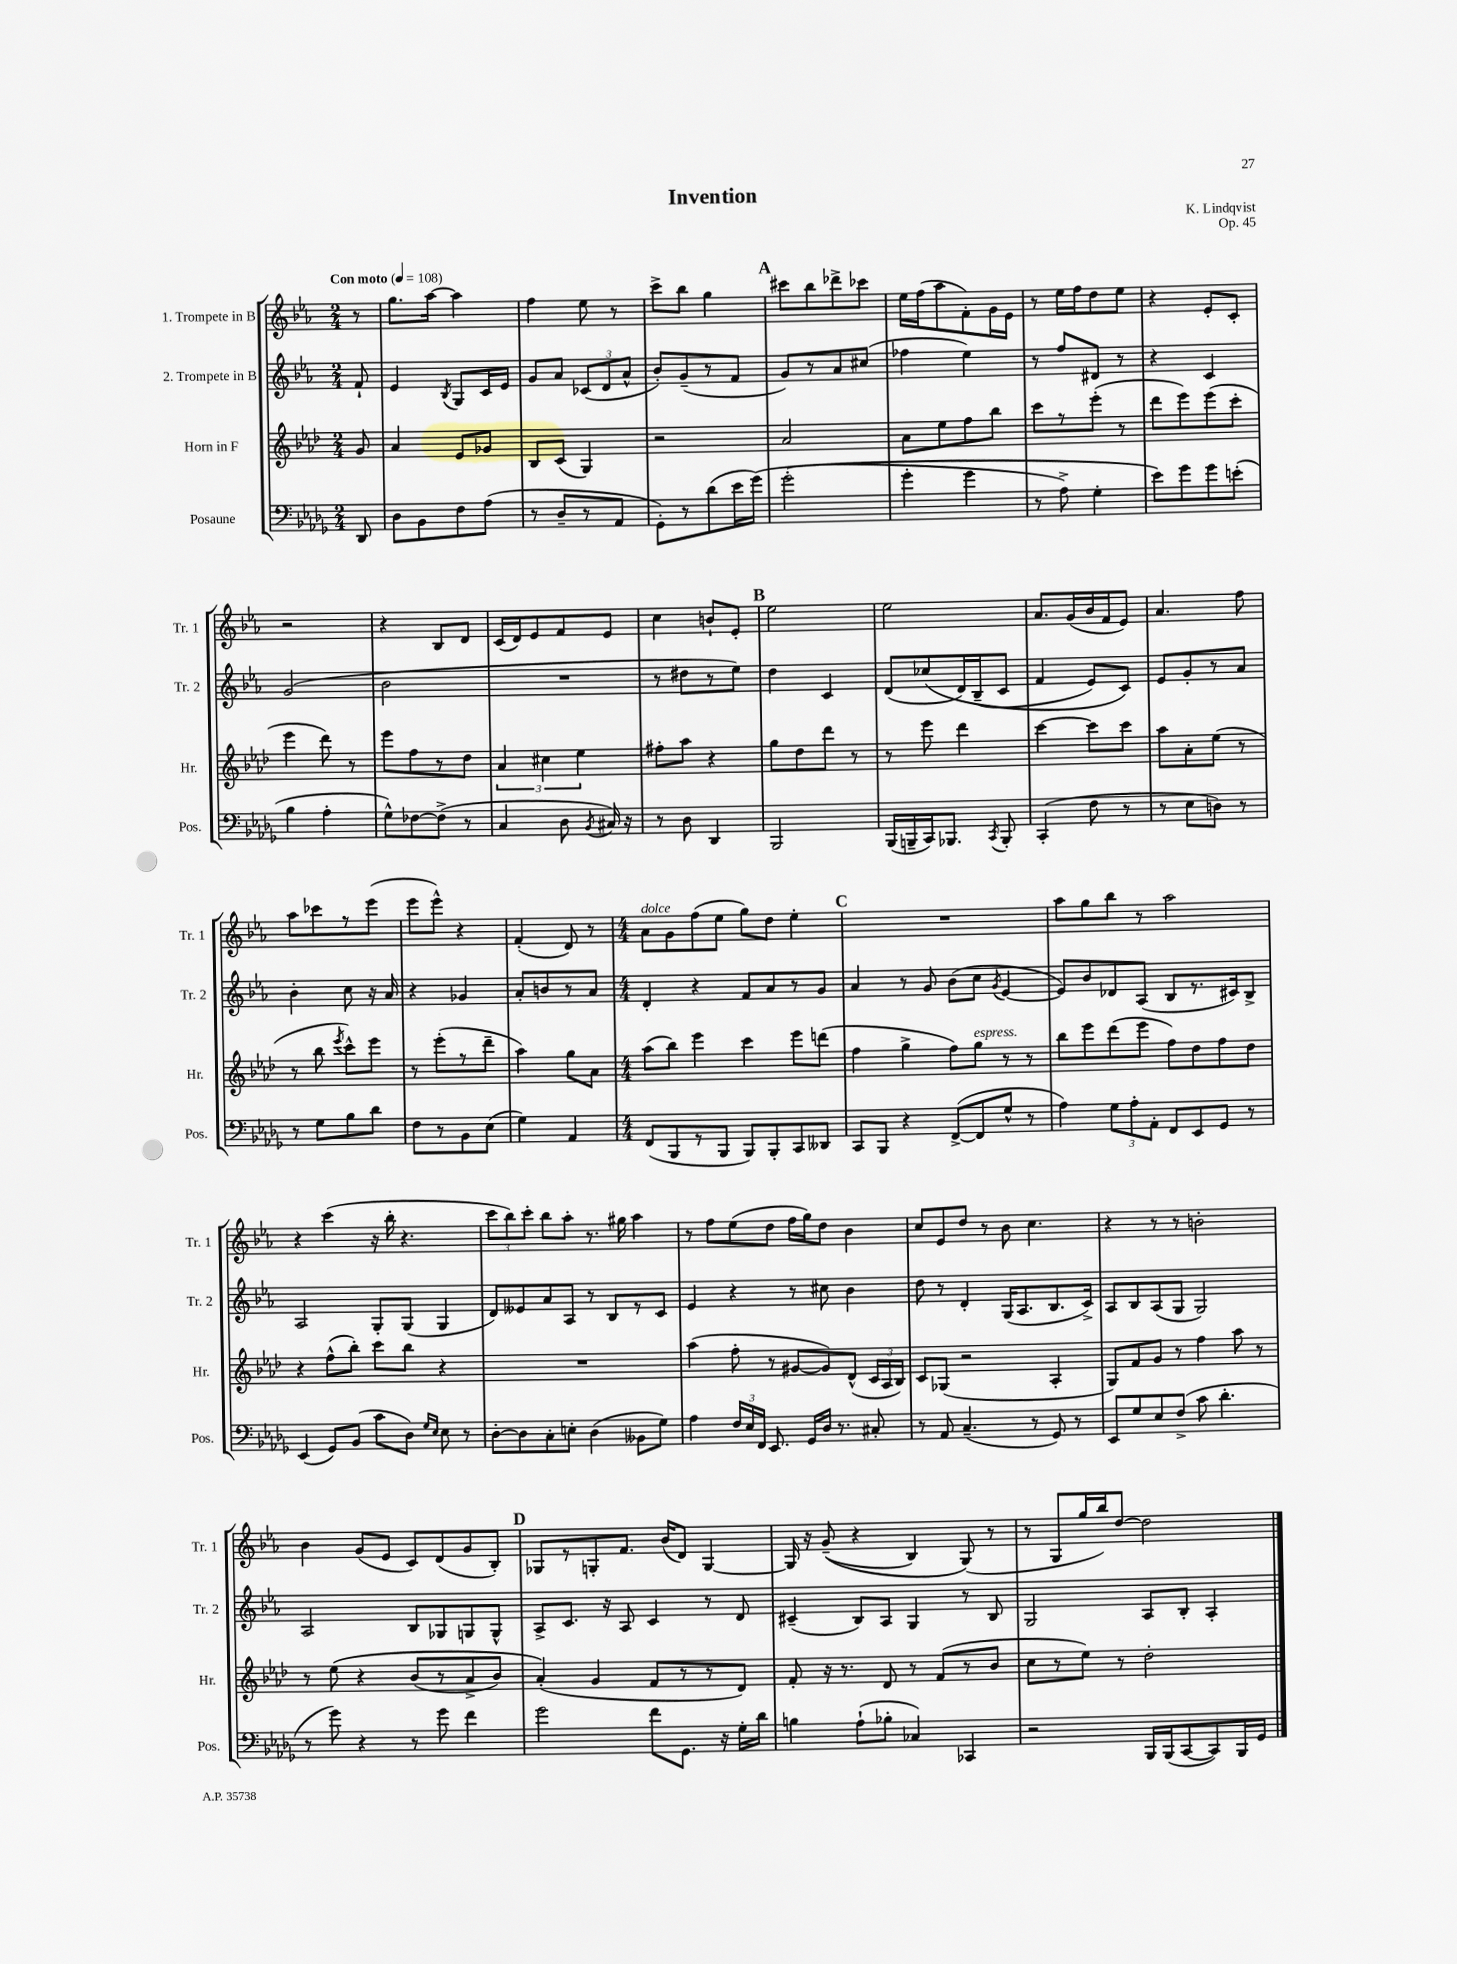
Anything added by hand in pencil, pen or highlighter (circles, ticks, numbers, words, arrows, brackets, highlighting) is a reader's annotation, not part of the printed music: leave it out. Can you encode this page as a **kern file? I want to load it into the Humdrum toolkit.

**kern	**kern	**kern	**kern
*staff4	*staff3	*staff2	*staff1
*clefF4	*clefG2	*clefG2	*clefG2
*k[b-e-a-d-g-]	*k[b-e-a-d-]	*k[b-e-a-]	*k[b-e-a-]
*M2/4	*M2/4	*M2/4	*M2/4
*MM108	*MM108	*MM108	*MM108
8DD-	8g	8f`	8r
=	=	=	=
8D-	4a-	4e-	8.gg
8BB-	.	.	.
.	.	.	[16aa-
.	.	8qB-	.
8F	8e-	8G	4aa-]
(8A-	8g-	16c	.
.	.	16e-	.
=	=	=	=
8r	8B-	8g	4ff
8D-~	(8c	8a-	.
8r	4G)	(12c-	8ee-
.	.	12d	.
8AA-	.	.	8r
.	.	12a-^^	.
=	=	=	=
8GG-')	2r	8b-')	8ccc^
8r	.	(8g~	8bb-
(8d-	.	8r	4gg
16e-	.	8f	.
&(16g-)	.	.	.
=	=	=	=
(2g-'	2a-	8g)	8ccc#
.	.	8r	8bb-
.	.	8a-	8ddd-^
.	.	(8cc#	8ccc-
=	=	=	=
4g-'	8a-	4ff-	16ee-
.	.	.	(16ff
.	8ee-	.	8aa-
4g-	8ff	4ee-)	8f')
.	8bb-	.	16g
.	.	.	16e-
=	=	=	=
8r	8ccc	8r	8r
8A-^)	8r	8ff	16ee-
.	.	.	16ff
4G-'	(8eee-'	8d#	8dd
.	8r	8r	8ee-
=	=	=	=
8e-&)	8ddd-	4r	4r
8g-	8eee-)	.	.
8g-	(8eee-	4c	8e-'
(8e'	8ccc'	.	8c'
=	=	=	=
4B-	4eee-	(2g	2r
4A-'	8ddd-)	.	.
.	8r	.	.
=	=	=	=
8G-^^)	8eee-	2b-	4r
[8F-	8ff	.	.
(8F-^]	8r	.	8B-
8r	8dd-	.	8d
=	=	=	=
4C	6a-	2r	(16c
.	.	.	16d)
.	.	.	8e-
.	6cc#	.	.
8D-	.	.	8f
.	6ee-	.	.
8qBB-	.	.	.
16C#)	.	.	8e-
16r	.	.	.
=	=	=	=
8r	8ff#'	8r	4cc
8D-	8aa-	8dd#	.
4DD-	4r	8r	8b`
.	.	8ee-)	8e-'
=	=	=	=
2BBB-	8gg	4dd	2ee-
.	8dd-	.	.
.	8ddd-	4c	.
.	8r	.	.
=	=	=	=
(16BBB-	8r	(8d	2ee-
16BBB~	.	.	.
16CC)	8eee-	&(8cc-	.
8.BBB-	.	.	.
.	4ddd-	16d)	.
.	.	(16B-~	.
8qCC	.	.	.
8BBB-'	.	8c	.
=	=	=	=
(4CC'	[4ccc	4f	8.a-
.	.	.	(16g
8F	8ccc]	8e-)	16b-
.	.	.	16f
8r	8ccc	8c&)	8e-)
=	=	=	=
8r	8aa-	8e-	4.a-
8E-	8a-'	8g'	.
8D)	(8ee-	8r	.
8r	8r	8a-	8ff
=	=	=	=
8r	8r	4b-'	8aa-
8G-	8bb-	.	8ccc-
.	8qeee-	.	.
8B-	8ccc^^)	8cc	8r
8d-	8eee-	16r	(8eee-
.	.	16a-	.
=	=	=	=
8F	8r	4r	8eee-
8r	(8eee-'	.	8eee-^^)
8BB-	8r	4g-	4r
(8E-	8ddd-~	.	.
=	=	=	=
4G-)	4aa-)	8a-'	(4f'
.	.	8b	.
4AA-	8gg	8r	8d)
.	8a-	8a-	8r
=	=	=	=
*M4/4	*M4/4	*M4/4	*M4/4
(8FF	(8aa-	4d'	8a-
8BBB-	8bb-)	.	8g
8r	4eee-	4r	(8ff
8BBB-	.	.	8ee-
8BBB-)	4ccc	8f	8gg)
8BBB-'	.	8a-	8dd
8CC	8eee-	8r	4ee-'
8DD--	(8ddd	8g	.
=	=	=	=
8CC	4ff	4a-	1r
8BBB-	.	.	.
4r	4gg^	8r	.
.	.	8g	.
([8FF^	8ff)	(8b-	.
8FF]	8gg	8cc	.
.	.	8qg	.
8G-^^	8r	[4e-	.
8r	8r	.	.
=	=	=	=
4A-)	8bb-	8e-])	8aa-
.	8eee-	8b-	8gg
12G-	(8ddd-	8d-	8bb-
12A-'	.	.	.
.	8eee-	(8A-	8r
12AA-'	.	.	.
8FF	8ff)	8B-	2aa-
8EE-	8dd-	8.r	.
8GG-	8ff	.	.
.	.	16c#)	.
8r	8dd-	8B-^	.
=	=	=	=
(4EE-	4r	2A-	4r
8GG-)	(8ff^^	.	(4ccc
(8BB-	8bb-')	.	.
8c	8ccc	8G'	16r
.	.	.	16bb-'
8D-)	8bb-	(8G	4.r
16qqG-	.	.	.
16qqE-	.	.	.
8E-	4r	4G	.
8r	.	.	.
=	=	=	=
[8D-'	1r	8d)	12ccc
.	.	.	12bb-)
8D-]	.	8e--	.
.	.	.	12ccc'
8C'	.	8a-	8bb-
8E'	.	8A-	8aa-'
(4D-	.	8r	8.r
.	.	8B-	.
.	.	.	16gg#
8BB--	.	8r	4aa-
8G-)	.	8c	.
=	=	=	=
4A-	(4aa-	4e-	8r
.	.	.	8ff
24F	8ff'	4r	(8ee-
24E-	.	.	.
24FF	.	.	.
8.EE-	8r	.	8dd
.	[8g#	8r	16ff
16GG-	.	.	16gg)
16D-	8g#])	8cc#	8dd
8.r	.	.	.
.	(8d-^^	4b-	4b-
8C#'	24c	.	.
.	24A-	.	.
.	24B-)	.	.
=	=	=	=
8r	8c	8dd	8cc
8AA-	(8G-	8r	8e-
(4.C~	2r	4d'	8dd
.	.	.	8r
.	.	(16G	8b-
.	.	8.A-	.
8r	.	.	4.cc
8GG-)	4A-'	8.B-	.
8r	.	.	.
.	.	16c^)	.
=	=	=	=
8EE-	8G)	8A-	4r
8G-	8f	8B-	.
8E-	8g	(8A-	8r
(8F^	8r	8G	8r
8c	4ff	2G)	2b'
4.d-'	.	.	.
.	8aa-	.	.
.	8r	.	.
=	=	=	=
8r	8r	2A-	4b-
8g-)	&(8ee-	.	.
4r	4r	.	(8g
.	.	.	8e-
8r	(8b-	8B-	8c)
8g-	8r	8G-	(8d
4f	8a-^	8G	8g
.	8b-)	8G^^	8B-')
=	=	=	=
2g-	(4a-'&)	8A-^	8G-
.	.	8.c	8r
.	4g	.	8G'
.	.	16r	.
.	.	8A-	8.f
8f	8f	4c	.
.	.	.	(16b-
8.GG-	8r	.	8d)
.	8r	8r	[4G
16r	.	.	.
16G-'	8d-)	8d	.
16d-	.	.	.
=	=	=	=
4B	8f'	(4c#~	16G]
.	.	.	16r
.	16r	.	&((8g~
.	8.r	.	.
(8A-`	.	8B-)	4r
8B-'	8d-	8A-	.
4C-)	8r	4G	4B-)
.	(8f	.	.
4CC-	8r	8r	(8G&)
.	8b-	8B-	8r
=	=	=	=
2r	8cc	2G	8r
.	8r	.	8G
.	8ee-)	.	16gg
.	.	.	16bb-)
.	8r	.	[8dd
16BBB-	2dd-'	8A-	2dd]
(16BBB-	.	.	.
[8CC	.	8B-'	.
8CC])	.	4A-'	.
16BBB-	.	.	.
16GG-	.	.	.
==	==	==	==
*-	*-	*-	*-
